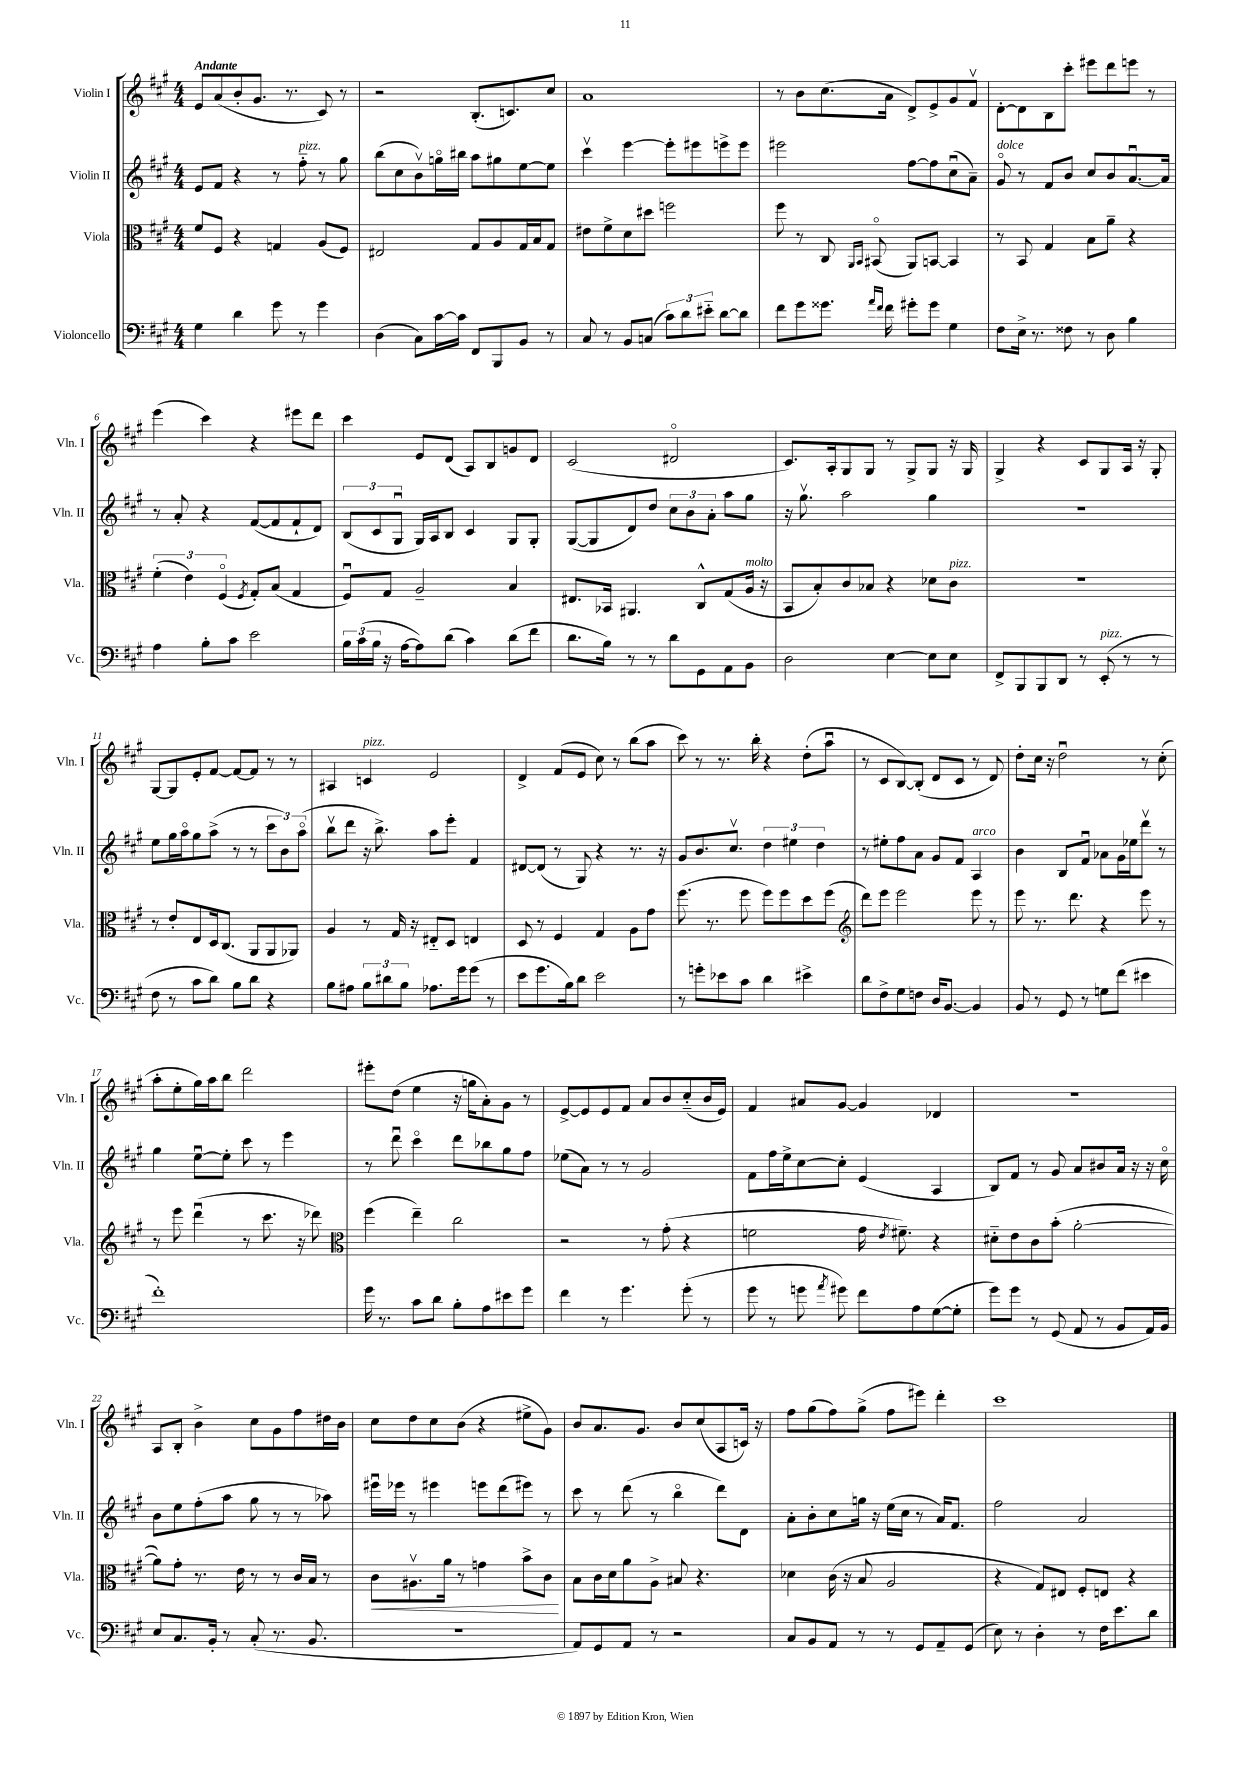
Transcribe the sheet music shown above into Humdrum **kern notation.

**kern	**kern	**kern	**kern
*staff4	*staff3	*staff2	*staff1
*clefF4	*clefC3	*clefG2	*clefG2
*k[f#c#g#]	*k[f#c#g#]	*k[f#c#g#]	*k[f#c#g#]
*M4/4	*M4/4	*M4/4	*M4/4
4G#	8f#	8e	8e
.	8F#	8f#	(8a
4d	4r	4r	8b'
.	.	.	8.g#
8g#	4G	8r	.
.	.	.	8.r
8r	.	8ff#'~	.
4g#	(8A	8r	8c#)
.	8F#)	8gg#	8r
=	=	=	=
(4D	2E#	(8bb	2r
.	.	8cc#	.
8C#)	.	8bv)	.
[16c#	.	16ggo	.
16c#]	.	16bb#	.
8FF#	8G#	8aa	(8.B'
8BBB	8A	8gg#	.
.	.	.	8.c)
8BB	16G#	[8ee	.
.	16B	.	.
8r	8G#	8ee]	8cc#
=	=	=	=
8C#	8e#	4ccc#v	1a
8r	8f#^	.	.
8BB	8d	[4eee	.
(8C	8dd#	.	.
12c#)	2ff	8eee']	.
12d	.	.	.
.	.	8eee#	.
12e#'~	.	.	.
[8d	.	8eee^	.
8d]	.	8eee	.
=	=	=	=
8f#	8ff#	2eee#	8r
8g#	8r	.	8b
8.g##	8C#	.	(8.cc#
.	16qqAA	.	.
.	16qqBB	.	.
.	(8BB#o	.	.
16qqa	.	.	.
16qqf#	.	.	.
16f#	.	.	16a
8g#'	8AA)	[8ff#	8d^)
8g#	[8BB	8ff#]	8e^
4G#	4BB]	(8cc#u	8g#
.	.	8a~)	8f#v
=	=	=	=
8F#	8r	8g#o	[8d'
16E^	8BB	8r	8d]
8.r	.	.	.
.	4G#	8f#	8B
8F##	.	8b	8ccc#'
8r	8B	8cc#	8eee#
8D	8a~	8b	8ddd
4B	4r	[8.au	8eee
.	.	.	8r
.	.	16a]	.
=	=	=	=
4A	(6f#'	8r	(4eee
.	.	8a'	.
.	6e)	.	.
8B'	.	4r	4ccc#)
.	(6F#o	.	.
8c#	.	.	.
.	8qF#	.	.
2e	8G#')	([8f#	4r
.	(8B	8f#]	.
.	4G#	8f#`	8eee#
.	.	8d)	8ddd
=	=	=	=
24B	8F#u)	(12B	4ccc#
(24c#	.	.	.
24B	.	12c#	.
16r	8G#	.	.
.	.	12G#u	.
[16A	.	.	.
8A])	2A~	16G#)	8e
.	.	16A	.
(8d	.	8B	(8d
4c#)	.	4c#	8A)
.	.	.	8B
(8d	4B	8G#	8g
8f#	.	8G#'	8d
=	=	=	=
8.d	8.E#	([8G#	(2c#
.	.	8G#]	.
16B)	16BB-	.	.
8r	4.AA#	8d)	.
8r	.	8dd	.
8d	.	12cc#	2d#o
.	.	12b	.
8GG#	8C#^^	.	.
.	.	12a'	.
8AA	(8G#	8aa	.
8BB	16A	8gg#	.
.	16r	.	.
=	=	=	=
2D	8BB	16r	8.c#)
.	.	8.gg#v	.
.	8B')	.	.
.	.	.	16A'
.	8c#	2aa	8G#
.	8B-	.	8G#
[4E	4r	.	8r
.	.	.	8G#^
8E]	8d-	4gg#	8G#
8E	8c#	.	16r
.	.	.	16G#
=	=	=	=
8FF#^	1r	1r	4G#^
8BBB	.	.	.
8BBB	.	.	4r
8DD	.	.	.
8r	.	.	8c#
(8EE'	.	.	8G#
8r	.	.	16A
.	.	.	16r
8r	.	.	8G#'
=	=	=	=
8F#	8r	8ee	[8G#
8r	8e'	16gg#	8G#]
.	.	16aao	.
8c#	8E	8gg#	8e'
8d)	16D	(8aa^	[8f#
.	(8.C#	.	.
8B	.	8r	8f#_
8d	8AA	8r	8f#]
4r	8AA	12ccc#	8r
.	.	12b)	.
.	8AA-)	.	8r
.	.	(12aao	.
=	=	=	=
8B	4A	8bbv	4A#
8A#	.	8ddd	.
12B	8r	16r	4c
.	.	8.bb^)	.
12d#	.	.	.
.	16G#	.	.
12B	.	.	.
.	16r	.	.
8.A-	8E#'~	8aa	2e
.	8D	8eee'	.
16g#	.	.	.
(8g#	4E	4f#	.
8r	.	.	.
=	=	=	=
8e	8D	[8d#	4d^
8.g#	8r	(8d#]	.
.	4F#	8r	(8f#
16B)	.	.	.
8d	.	8G#)	8e
2e	4G#	4r	8cc#)
.	.	.	8r
.	8A	8.r	(8bb
.	8g#	.	8aa
.	.	16r	.
=	=	=	=
8r	(8.ff#	8g#	8ccc#)
8g'	.	8.b	8r
.	8.r	.	.
8e-	.	.	8.r
.	.	8.cc#v	.
8c#	8ff#	.	.
.	.	.	16bb'
4d	8ff#)	6dd	4r
.	8ff#	.	.
.	.	6ee#	.
4e#^	8dd	.	(8dd'
.	.	6dd	.
.	(8ff#	.	8aau
=	=	=	=
*	*clefG2	*	*
8d	8ddd)	8r	8r
8F#^	8eee	8ee#'	8c#
8G#	2eee	8ff#	[8B)
8F	.	8a	(8B']
16D	.	8g#	8d
[8.BB	.	.	.
.	.	8f#	8c#
4BB]	8eee	4A	8r
.	8r	.	8d)
=	=	=	=
8BB	8eee	4b	8dd'
8r	8.r	.	16cc#
.	.	.	16r
8GG#	.	8B	2ddu
.	8.ddd	.	.
8r	.	8f#u	.
8G	4r	8a-	.
(8f#	.	16g#	.
.	.	16ee-	.
4e#	8eee	8dddv	8r
.	8r	8r	(8cc#'
=	=	=	=
1f#')	8r	4gg#	8aa'
.	8eee	.	8ee'
.	(4dddu	[8eeu	16gg#)
.	.	.	16aa
.	.	8ee']	8bb
.	8r	8ccc#	2ddd
.	8.ccc#	8r	.
.	.	4eee	.
.	16r	.	.
.	8ddd-)	.	.
=	=	=	=
*	*clefC3	*	*
16g#	(4ff#	8r	8eee#'
8.r	.	.	.
.	.	8dddu	(8dd
8c#	4ee~)	4ccc#o	4ee
8d	.	.	.
8B'	2cc#	8ddd	16r
.	.	.	16gg
8A	.	8bb-	8a')
8e#	.	8gg#	8g#
8g#	.	8ff#	8r
=	=	=	=
4f#	2r	(8ee-	[8e^
.	.	8a)	8e]
8r	.	8r	8e
4.g#	.	8r	8f#
.	8r	2g#	8a
.	(8g#'	.	8b
(8g#'	4r	.	(8cc#'~
8r	.	.	16b
.	.	.	16e)
=	=	=	=
8g#	2f	8f#	4f#
8r	.	16ff#	.
.	.	16ee^	.
8g	.	[8cc#	8a#
8qa	.	.	.
8g#)	.	8cc#']	[8g#
8f#	16g#	(4e	4g#]
.	8qe	.	.
.	8.f#~)	.	.
8A	.	.	.
([8G#	4r	4A	4d-
8G#']	.	.	.
=	=	=	=
8g#)	8d#'~	8B)	1r
8g#	8e	8f#	.
8r	8c#	8r	.
(8GG#	(8b'	8g#	.
8AA	[2a'	8a	.
8r	.	8b#	.
8BB	.	16a	.
.	.	16r	.
16AA)	.	16r	.
16BB	.	16cc#o	.
=	=	=	=
8E	8a])	8b	8A
8.C#	8g#'	8ee	8B'
.	8.r	(8ff#'	4b^
16BB'	.	.	.
8r	.	8aa	.
.	16e	.	.
(8C#'	8r	8gg#	8cc#
8.r	8r	8r	8g#
.	16c#	8r	8ff#
8.BB	16B	.	.
.	8r	8aa-)	16dd#
.	.	.	16b
=	=	=	=
1r	8c#	16eee#u	8cc#
.	.	16eee-	.
.	8.A#v	8r	8dd
.	.	4eee#	8cc#
.	16a	.	.
.	8r	.	(8b
.	4g	8eee	4r
.	.	(8ddd	.
.	8b^	8eee#)	8ee#^
.	8c#	8r	8g#)
=	=	=	=
8AA)	8B	8ccc#	8b
8GG#	16c#	8r	8.a
.	16d	.	.
8AA	8a	(8ddd	.
.	.	.	8.g#
8r	8A^	8r	.
2r	8B#	4bbo	8b
.	4.r	.	(8cc#
.	.	8ddd)	8A
.	.	8d	16c)
.	.	.	16r
=	=	=	=
8C#	4d-	8a'	8ff#
8BB	.	8b'	(8gg#
8AA	(16c#	8cc#	8ff#)
.	16r	.	.
8r	8B	16gg	(8gg#^
.	.	16r	.
8r	2A	(16ee	8ff#
.	.	16cc#	.
8GG#	.	8r	8eee#)
8AA~	.	16a)	4ddd'
.	.	8.f#	.
(8GG#	.	.	.
=	=	=	=
8E)	4r	2ff#	1ccc#
8r	.	.	.
4D'	8G#)	.	.
.	8E#	.	.
8r	8F#'	2a	.
16F#	8E	.	.
8.e	.	.	.
.	4r	.	.
8d	.	.	.
==	==	==	==
*-	*-	*-	*-
